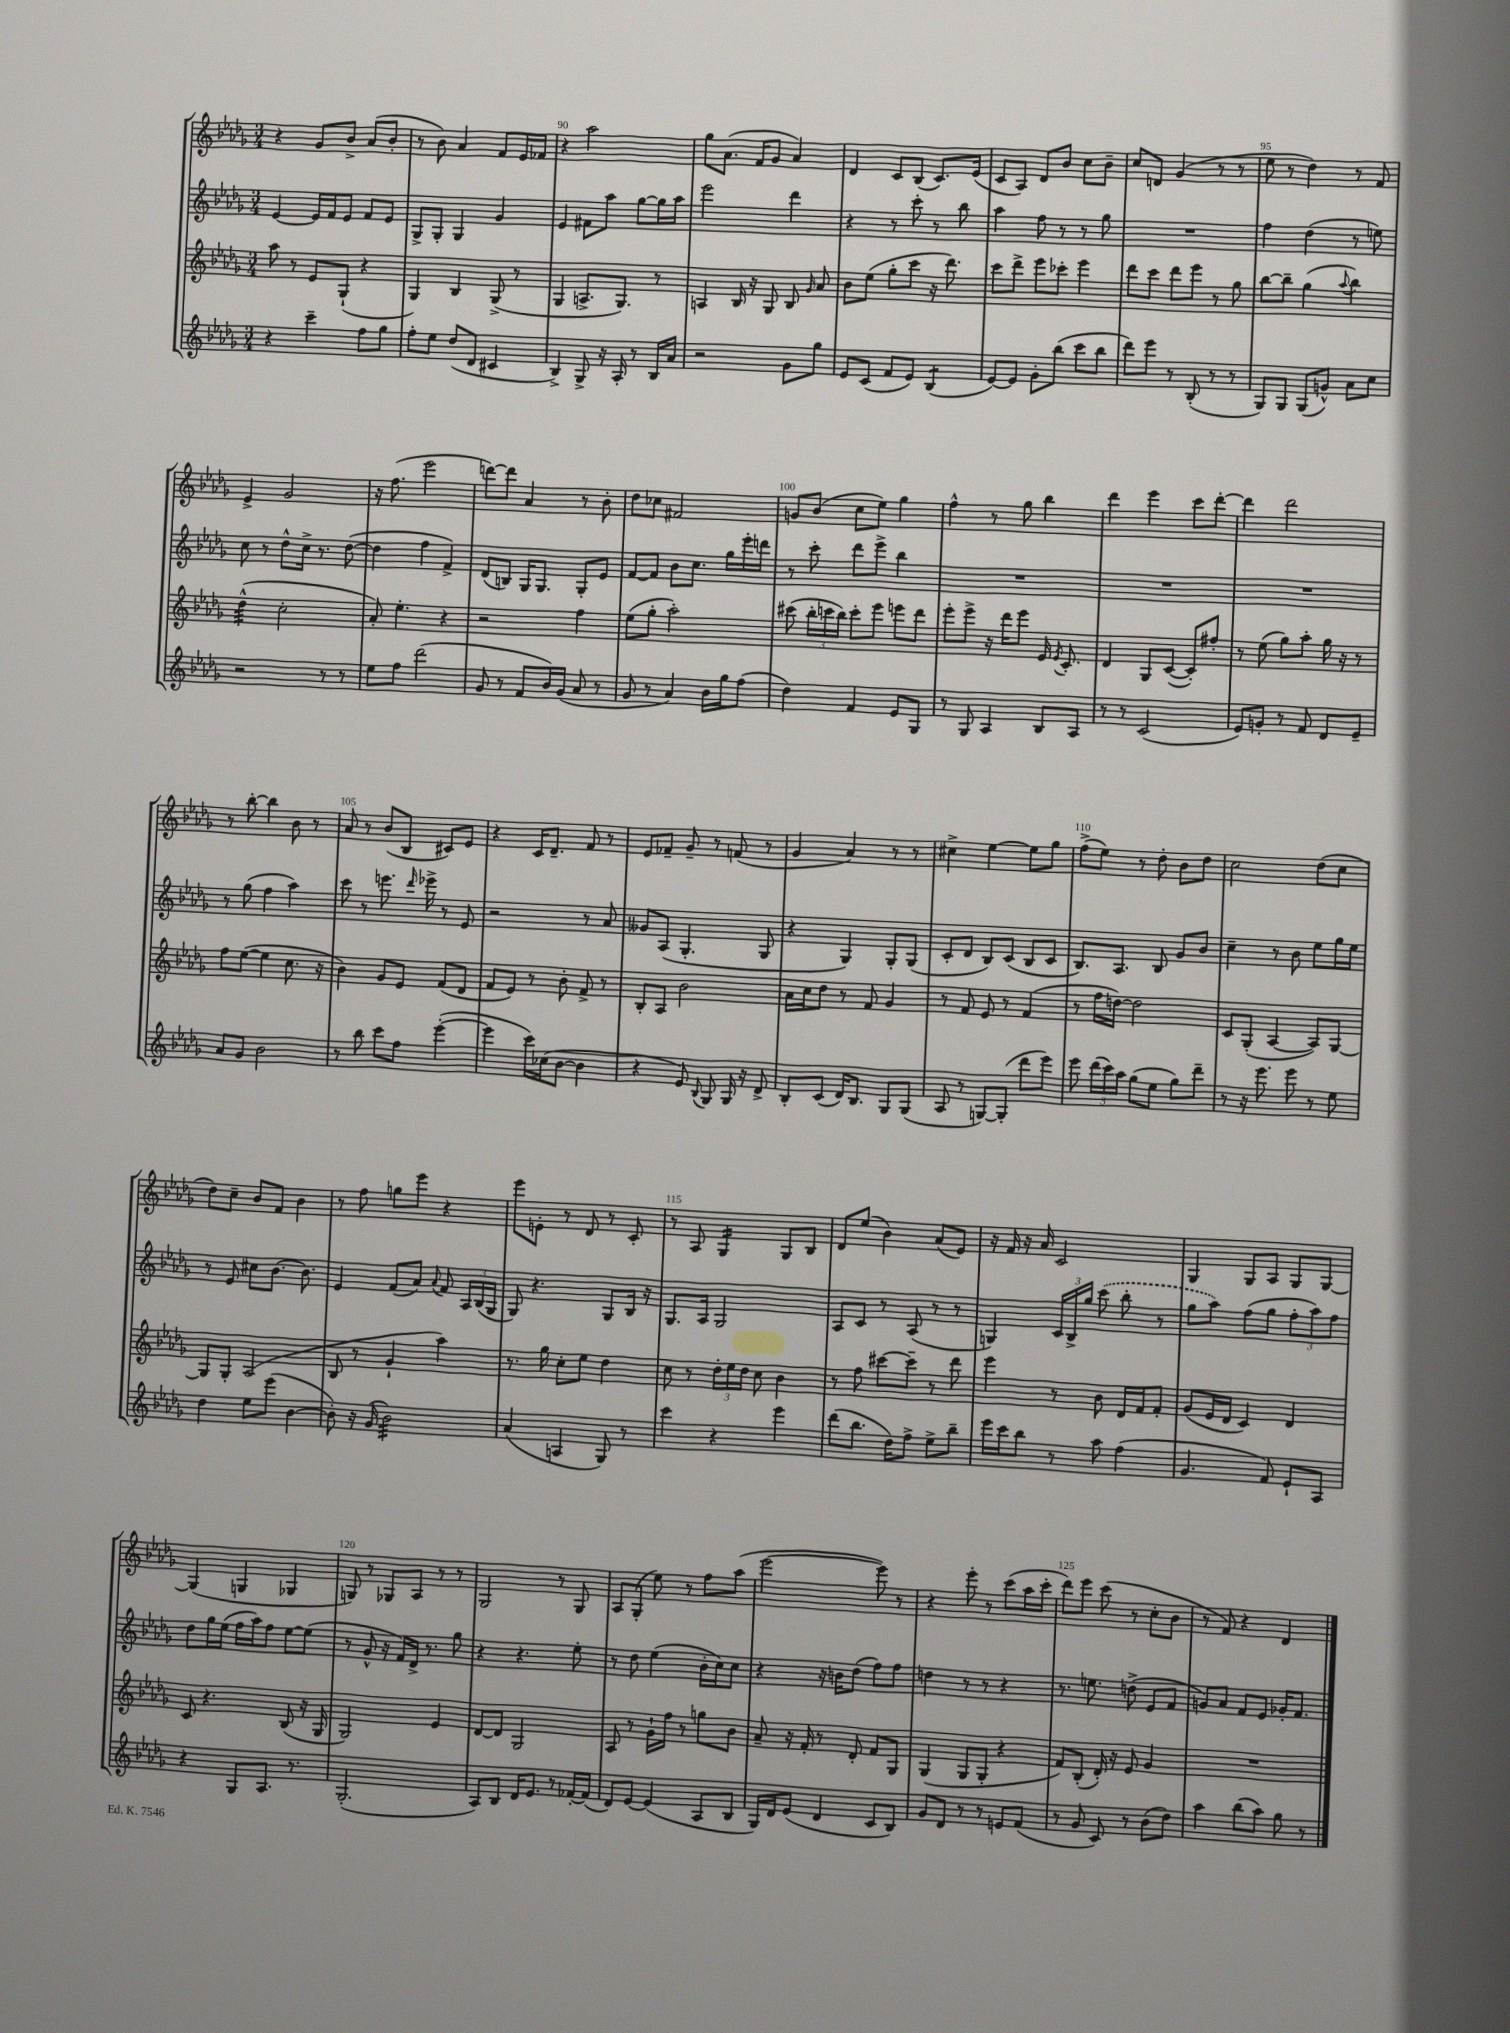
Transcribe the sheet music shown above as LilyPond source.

<<
\new StaffGroup <<
\new Staff = "s0" {
    \clef treble \key des \major \numericTimeSignature \time 3/4
    \autoBeamOff r4 ges'8[ bes'8]-> aes'8[( bes'8]-. |
    r8 bes'8) aes'4 f'8[ ees'16 fes'16] |
    r4 aes''2 |
    ges''8[ aes'8.]( f'16[ ges'8] aes'4) |
    des'4 c'8[ bes8]( c'8.[) ees'16]( |
    c'8[ aes8]) des'8[ bes'8] c''8[ bes'8]-- |
    c''8[ d'8] ges'4( r8 r8 |
    ees''8 r8 des''4) r8 f'8 |
    ees'4-> ges'2 |
    r16 f''8.( ees'''2 |
    d'''8[~) d'''8] aes'4 r8 bes'8-. |
    des''8[ ces''8] fis'2 |
    g'8[ bes'8]( c''8[ ees''8]) ges''4 |
    f''4-^ r8 ges''8 bes''4 |
    des'''4 ees'''4 c'''8[ des'''8]~-. |
    des'''4 des'''2 |
    r8 bes''8~-. bes''4 bes'8 r8 |
    aes'8 r8 bes'8[( bes8] cis'8[) ees'8] |
    r4 c'16[ des'8.]-- f'8 r8 |
    ees'8[ fes'8]-- ges'8-- r8 f'8( r8 |
    ges'4 aes'4) r8 r8 |
    cis''4-> ees''4~ ees''8[ ges''8] |
    f''8[->( ees''8]) r8 des''8-. bes'8[ des''8] |
    c''2 des''8[( c''8] |
    des''8[) c''8]-- bes'8[ f'8] bes'4 |
    r8 f''8 g''8[ ees'''8] r4 |
    ees'''8[ e'8]-. r8 des'8 r8 c'8-. |
    r8 aes8 ges4:16 ges8[ bes8] |
    des'8[ ees''8]( bes'4) aes'8[( ees'8]) |
    r16 f'16 r16 aes'16 c'2 |
    ges4 ges8[ aes8] ges8[ ges8]~ |
    ges4( g4 ges4 |
    g8) r8 ges8[ aes8] r8 r8 |
    ges2 r8 ges8 |
    aes8[ ges8]-.( ees''8) r8 f''8[ aes''8]( |
    ees'''2~ ees'''8) r8 |
    r4 ees'''8-. r8 c'''8[( aes''16 c'''16]-. |
    des'''8[) ees'''8] c'''8( r8 c''8[-. bes'8] |
    r8 f'8) r4 des'4 \bar "|." |
}
\new Staff = "s1" {
    \clef treble \key des \major \numericTimeSignature \time 3/4
    \autoBeamOff ees'4~ ees'16[ f'16 ees'8] f'8[ ees'8] |
    ges8[-> ges8]-. ges4 ges'4 |
    ees'4 fis'8[ aes''8] ges''8[~ ges''16 aes''16] |
    ees'''2 des'''4 |
    r4 r8 c'''8-. r8 bes''8 |
    aes''4 f''8 r8 r8 ges''8 |
    R2. |
    f''4 des''4( r8 e''8) |
    c''8 r8 des''8[-^ c''16]-> r8. des''8~( |
    des''4 f''4 f'4->) |
    des'8[( b8]) ges16[ ges8.] ges8[-. ees'8] |
    f'8[~ f'8] bes'8[ c''8.] ges''16[ ees'''16-. d'''16] |
    r8 c'''8-. des'''8[ ees'''8]-> bes''4 |
    R2. |
    R2. |
    R2. |
    r8 ges''8( f''4 aes''4) |
    c'''8 r8 e'''8. \grace { des'''16 } ees'''16-> r8 ees'8 |
    r2 r8 aes'8 |
    geses'8[ aes8]( ges4.-. ges8 |
    r4 ges4) ges8[-. ges8]( |
    c'8[-. des'8] bes8[) c'8]( bes8[ c'8] |
    bes8.[) aes8.] bes8 ges'8[ bes'8] |
    c''4-- r8 bes'8 ees''8[ ges''16 ees''16] |
    r8 ees'8 cis''8[ bes'8.]~ bes'8. |
    ees'4 f'8[( aes'8]) \appoggiatura { aes'8 } f'8 \tuplet 3/2 { aes16[ bes16( ges16] } |
    ges8) r4. ges8[ bes16] r16 |
    ges8.[ aes16] ges2 |
    aes8[ c'8] r8 aes8( r8 r8 |
    g4) \tuplet 3/2 { c'16[ bes16-> ges''16] } \once \slurDashed c'''8( bes''8-. r8 |
    ges''8[ aes''8]) f''8[( ges''8] \tuplet 3/2 { f''8[-. aes''8) f''8] } |
    des''8[ ges''16 ees''16]( f''16[ aes''16) f''8] ees''8[~ ees''8]( |
    r8 ges'8-^ r16 f'16[) des'16]-> r8. ges''8 |
    r4 r4. ees''8-. |
    r8 des''8 ees''4( bes'16[-. c''16) c''8] |
    r4 r16 b'16[ des''8]( f''8[) f''8] |
    d''4 r8 r8 r4 |
    r8. e''8. d''8->( ees'8[ f'8] |
    g'8[) aes'8] f'8[ ees'8] ges'16[-. f'8.] \bar "|." |
}
\new Staff = "s2" {
    \clef treble \key des \major \numericTimeSignature \time 3/4
    \autoBeamOff aes''8 r8 ees'8[ ges8]-!( r4 |
    ges4) bes4 ges8->( r8 |
    ges4 a8.[-> ges8.]) r8 |
    a4 bes16 r16 ges8 bes8 \grace { ges'16 } aes'8 |
    bes'8[ ees''8]( ges''8[-. c'''8] r16 des'''8.) |
    c'''8[ des'''8]-> ees'''8[ ces'''8]-. ees'''4 |
    des'''8[ c'''8] des'''8[ ees'''8] r8 ges''8 |
    bes''8[~ bes''8]-- ges''4( \appoggiatura { aes''8 } bes''4) |
    des''4:32-^( c''2-. |
    aes'8-.) ees''4.-. r4 |
    r2 f''4 |
    ees''8[( ges''8]-. aes''2-.) |
    cis'''8( \tuplet 3/2 { bes''16[-. c'''16 bes''16]) } c'''8[-. ees'''8] e'''8[ des'''8] |
    ees'''8[-. ees'''8]-> r16 des'''16[ ees'''8] ees'16 \acciaccatura { ees'8 } c'8.-. |
    des'4 ges8[ c'8]~( c'8[-.) fis''8]-. |
    r8 ees''8( ges''8[) aes''8]-. ges''16 r16 r8 |
    f''8[ ees''8]~( ees''4 c''8. r16 |
    bes'4) ges'8[ ees'8] f'8[( des'8] |
    f'8[ ees'8]) r8 bes'8-. f'8-> r8 |
    bes8[-. aes8] bes'2 |
    aes'16[ c''16 des''8] r8 f'8 ges'4 |
    r8 f'8 ees'8 r8 f'4( |
    r8 f''16[ d''16]~) d''2 |
    c'8[ ges8]-.( aes4~ aes8[) ges8]~ |
    ges8[ ges8]-. aes2( |
    bes8 r8 ges'4-! aes''4) |
    r8. ges''16 c''8[-. ees''8] des''4 |
    c''8 r8 \tuplet 3/2 { des''16[-. ees''16 des''16] } c''8 bes'4 |
    r8 f''8 cis'''8[~ cis'''8]-- r8 des'''8 |
    ees'''4 r8 bes'8 des'16[ f'16 f'8]-. |
    ges'8[( ees'16 des'16] c'4) des'4 |
    c'8 r4. bes8( r16 ges16 |
    ges2) ees'4 |
    des'8[~ des'8] ges2 |
    aes8 r8 ges'16[-! f''16] r8 g''8[ bes'8] |
    aes'8-- r16 f'16-. r8 des'8-. f'8[ ges8] |
    ges4( ges8[ ges8]-. r4 |
    f'8[) bes8]-.( des'16-.) r16 ees'8 ges'4 |
    R2. \bar "|." |
}
\new Staff = "s3" {
    \clef treble \key des \major \numericTimeSignature \time 3/4
    \autoBeamOff r4 c'''4-- f''8[ ges''8] |
    f''8[-. ees''8] des''8[( des'8] cis'4 |
    bes4->) ges8-> r16 aes16-. r8 bes16[ aes'16] |
    r2 ges'8[ ges''8] |
    ees'8[ c'8]( f'8[ ees'8]) bes4:8( |
    ees'8[~) ees'8] ges'8[-. bes''8]( c'''8[ bes''8] |
    des'''8[) ees'''8] r8 bes8-.( r8 r8 |
    ges8[) ges8] ges8[( g'8]-^) aes'8[ c''8] |
    r2 r8 r8 |
    ees''8[ f''8] des'''2( |
    ges'8 r8 f'8[ bes'16) ges'16]( aes'8 r8 |
    ges'8 r8 aes'4) bes'16[ ges''16 f''8]( |
    des''4) f'4 ees'8[ ges8] |
    r8 ges8 aes4 bes8[ aes8] |
    r8 r8 c'2( |
    ees'8[) g'8]-. r8 f'8 des'8[ ees'8]-- |
    aes'8[ ges'8] bes'2 |
    r8 bes''8 c'''8[ f''8] ees'''4~-.( |
    ees'''4 c'''16[) ces''16( bes'8]~ bes'4 |
    r4 ees'8) \appoggiatura { bes8 } ges8 ges16 r16 des'8-> |
    bes8[-. c'8]( des'16[) bes8.] ges8[ ges8]( |
    aes8 r8 g8[~) g8]-.( des'''8[ ees'''8]) |
    ees'''8 \tuplet 3/2 { des'''16[( c'''16) aes''16] } ges''8[( ees''8] ges''8[) des'''8]-- |
    r8 r16 ees'''8. ees'''8 r8 ees''8 |
    des''4 ees''8[ ees'''8]( bes'4~ |
    bes'8-.) r16 ges'16( bes'2:32) |
    aes'4( a4 ges8) r8 |
    c'''4 r4 ees'''4 |
    des'''8[( bes''8.] des''16[) f''8]-> ees''8[-> bes''8]-- |
    ees'''16[ c'''16 bes''8] r8 aes''8 f''4( |
    ges'4. f'8) ees'8[-! aes8] |
    r4 ges8[ aes8.] r8. |
    ges2.-.( |
    aes8[) bes8] des'16[ ees'8.] r8 fes'16[~-. fes'16]( |
    des'8[) ees'8]~ ees'4( aes8[ bes8] |
    ges16[) des'16 ees'8]( des'4 c'8[ bes8]) |
    ges'8[ des'8] r8 r8 e'8[ f'8]( |
    r8 ges'8 c'8) r8 bes'8[( des''8]) |
    aes''4 bes''8[( aes''8]) ges''8 r8 \bar "|." |
}
>>
>>
\layout { \context { \Score currentBarNumber = #88 \override BarNumber.break-visibility = ##(#f #t #t) barNumberVisibility = #(every-nth-bar-number-visible 5) } }
